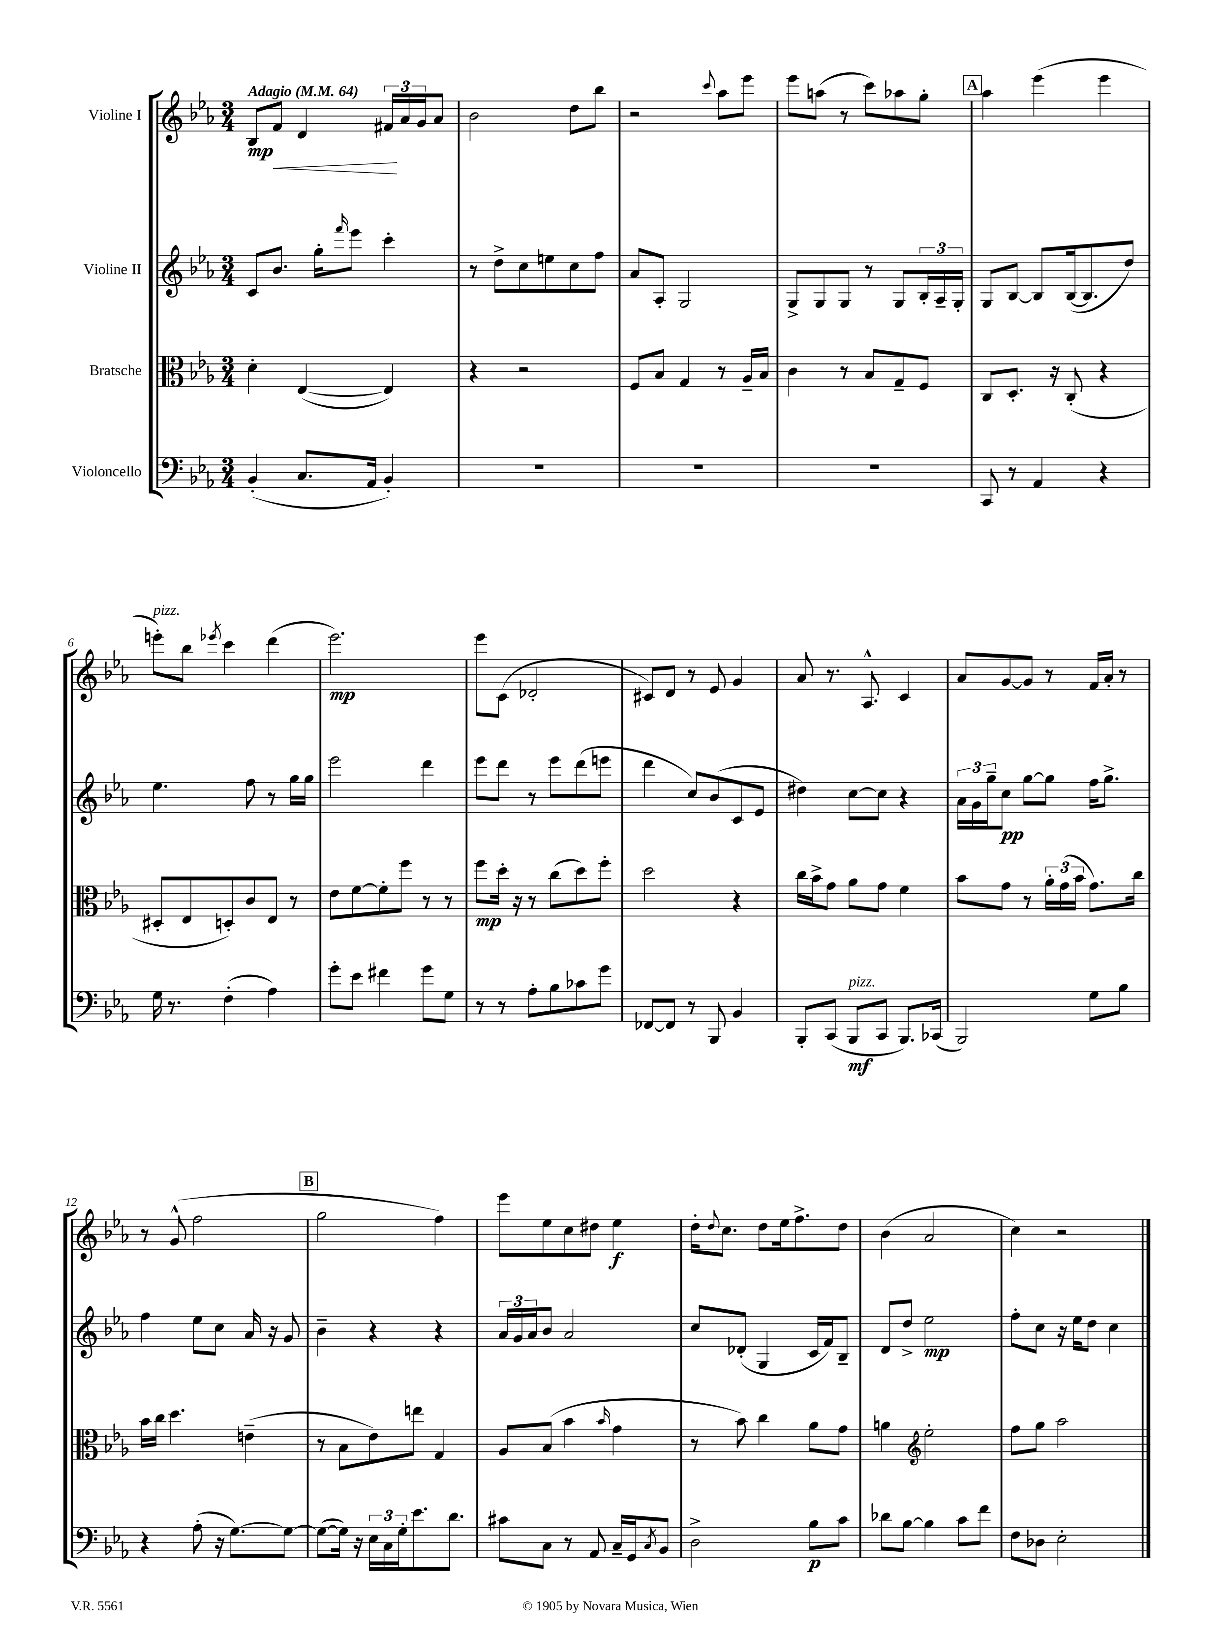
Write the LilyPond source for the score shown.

<<
\new StaffGroup <<
\new Staff = "s0" \with { instrumentName = "Violine I" } {
    \clef treble \key ees \major \numericTimeSignature \time 3/4 \tempo "Adagio" 4 = 64
    bes8\mp f'8\< d'4 \tuplet 3/2 { fis'16\! aes'16 g'16 } aes'8 |
    bes'2 d''8 bes''8 |
    r2 \appoggiatura { c'''8 } aes''8 ees'''8 |
    ees'''8 a''8( r8 c'''8) aes''8 g''8-. |
    \mark \markup { \box "A" } aes''4 ees'''4( ees'''4 |
    e'''8-.^\markup { \italic "pizz." }) bes''8 \acciaccatura { ees'''8 } c'''4 d'''4( |
    ees'''2.\mp) |
    ees'''8 c'8( des'2-. |
    cis'8) d'8 r8 ees'8 g'4 |
    aes'8 r8. aes8.-^ c'4 |
    aes'8 g'8~ g'8 r8 f'16 aes'16-. r8 |
    r8 g'8-^( f''2 |
    \mark \markup { \box "B" } g''2 f''4) |
    ees'''8 ees''8 c''8 dis''8 ees''4\f |
    d''16-. \appoggiatura { d''8 } c''8. d''8 ees''16 f''8.-> d''8 |
    bes'4( aes'2 |
    c''4) r2 \bar "|." |
}
\new Staff = "s1" \with { instrumentName = "Violine II" } {
    \clef treble \key ees \major \numericTimeSignature \time 3/4
    c'8 bes'8. g''16-. \grace { f'''16 } ees'''8 c'''4-. |
    r8 d''8-> c''8 e''8 c''8 f''8 |
    aes'8 aes8-. g2 |
    g8-> g8 g8 r8 g8 \tuplet 3/2 { bes16-. aes16-- g16-. } |
    \mark \markup { \box "A" } g8 bes8~ bes8 bes16~( bes8. d''8) |
    ees''4. f''8 r8 g''16 g''16 |
    ees'''2 d'''4 |
    ees'''8 d'''8 r8 ees'''8 d'''8( e'''8 |
    d'''4 c''8) bes'8( c'8 ees'8 |
    dis''4) c''8~ c''8 r4 |
    \tuplet 3/2 { aes'16 g'16 g''16-- } c''8\pp g''8~ g''8 f''16 g''8.-> |
    f''4 ees''8 c''8 aes'16 r16 g'8 |
    \mark \markup { \box "B" } bes'4-- r4 r4 |
    \tuplet 3/2 { aes'16 g'16 aes'16 } bes'8 aes'2 |
    c''8 des'8-.( g4 c'16 f'16) bes8-- |
    d'8 d''8-> ees''2\mp |
    f''8-. c''8 r16 ees''16 d''8 c''4 \bar "|." |
}
\new Staff = "s2" \with { instrumentName = "Bratsche" } {
    \clef alto \key ees \major \numericTimeSignature \time 3/4
    d'4-. ees4~( ees4) |
    r4 r2 |
    f8 bes8 g4 r8 aes16-- bes16 |
    c'4 r8 bes8 g8-- f8 |
    \mark \markup { \box "A" } c8 d8.-. r16 c8-.( r4 |
    dis8-. ees8 d8-.) c'8 ees8 r8 |
    ees'8 f'8~ f'8-. f''8 r8 r8 |
    f''8\mp d''16-. r16 r8 c''8( d''8) f''8-. |
    d''2 r4 |
    c''16 bes'16-> g'8 aes'8 g'8 f'4 |
    bes'8 g'8 r8 \tuplet 3/2 { aes'16-. g'16( bes'16 } g'8.) c''16 |
    bes'16 c''16 d''4. e'4--( |
    \mark \markup { \box "B" } r8 bes8 ees'8) e''8 g4 |
    aes8 bes8( bes'4 \grace { bes'16 } g'4 |
    r8 bes'8) c''4 aes'8 g'8 |
    a'4 \clef treble ees''2-. |
    f''8 g''8 aes''2 \bar "|." |
}
\new Staff = "s3" \with { instrumentName = "Violoncello" } {
    \clef bass \key ees \major \numericTimeSignature \time 3/4
    bes,4-.( c8. aes,16 bes,4-.) |
    R2. |
    R2. |
    R2. |
    \mark \markup { \box "A" } c,8 r8 aes,4 r4 |
    g16 r8. f4-.( aes4) |
    g'8-. ees'8 fis'4 g'8 g8 |
    r8 r8 aes8-. bes8 ces'8 g'8 |
    fes,8~ fes,8 r8 bes,,8 bes,4 |
    bes,,8-. c,8( bes,,8\mf^\markup { \italic "pizz." } c,8 bes,,8.) ces,16( |
    bes,,2) g8 bes8 |
    r4 aes8-.( r16 g8.~) g8~ |
    \mark \markup { \box "B" } g8~( g16) r16 \tuplet 3/2 { ees16 c16 g16-. } ees'8. d'8. |
    cis'8 c8 r8 aes,8 c16-- g,16 \acciaccatura { c8 } bes,8 |
    d2-> bes8\p c'8 |
    des'8 bes8~ bes4 c'8 f'8 |
    f8 des8 ees2-. \bar "|." |
}
>>
>>
